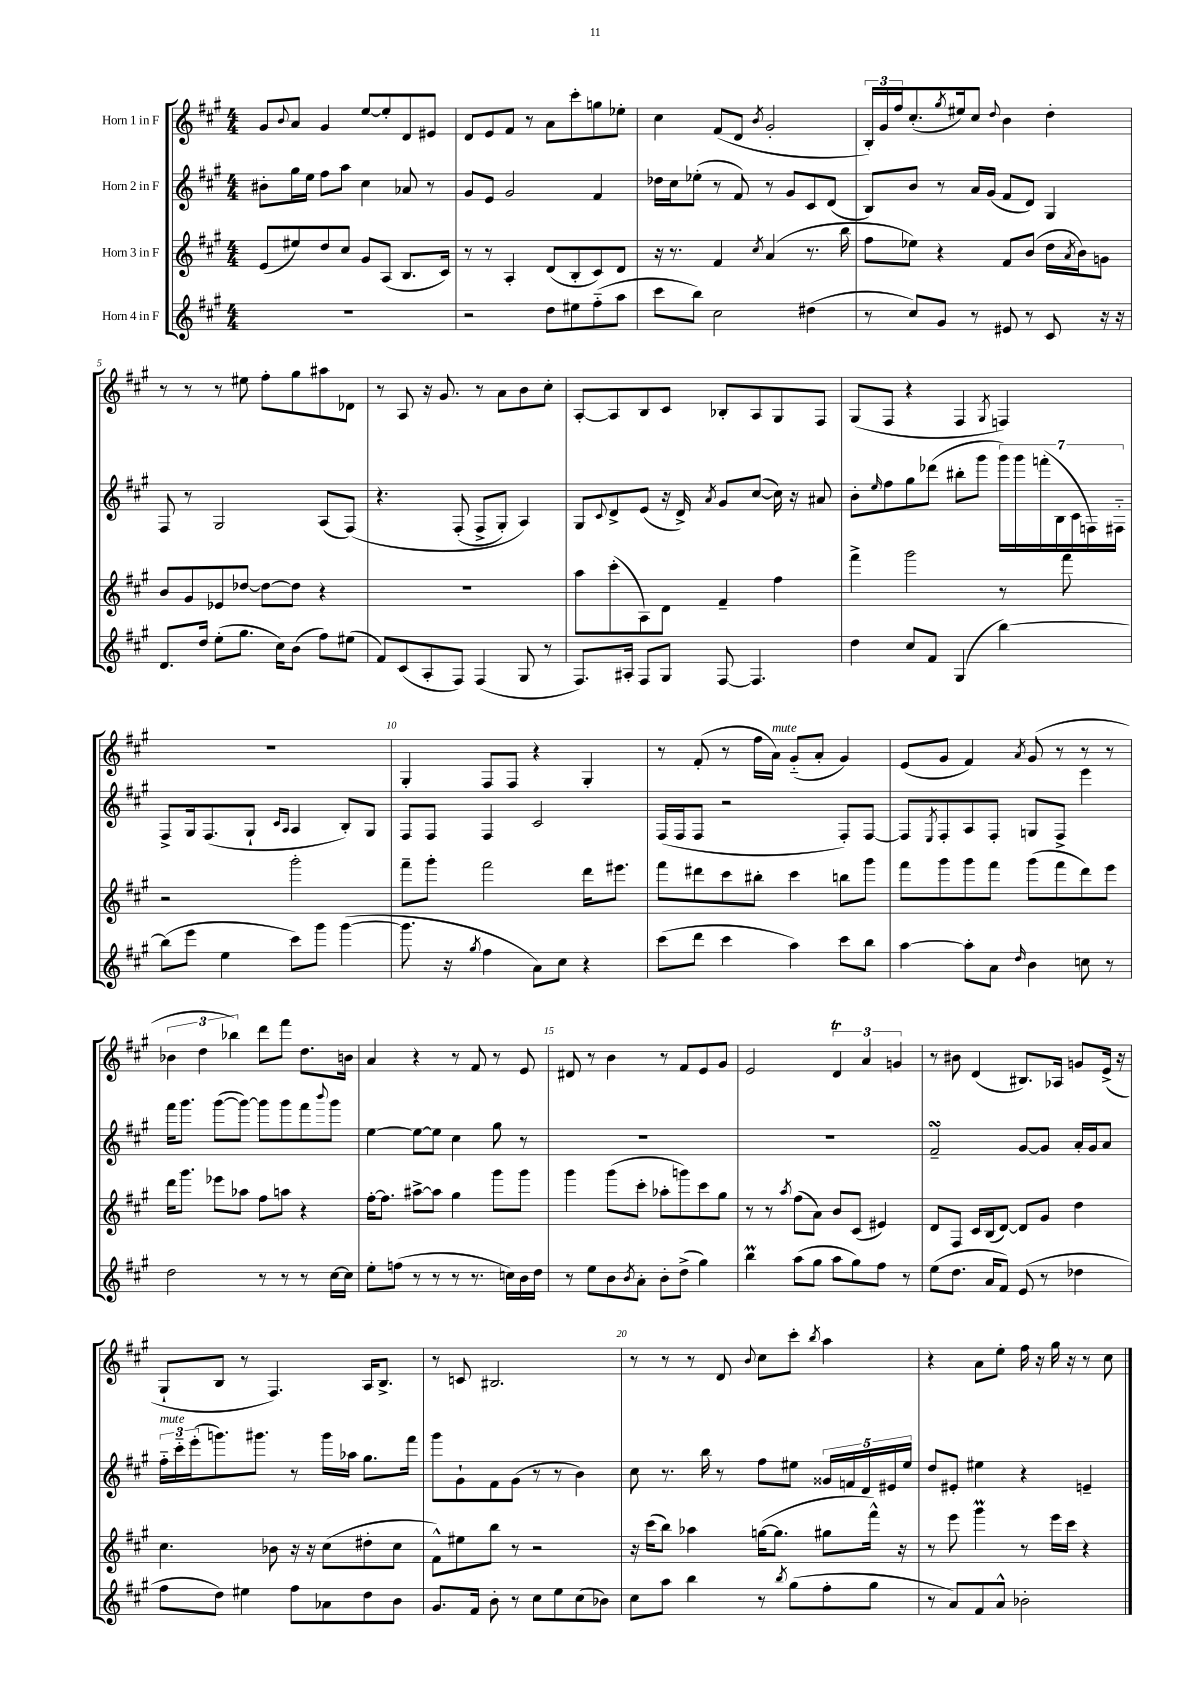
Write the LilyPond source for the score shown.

<<
\new StaffGroup <<
\new Staff = "s0" \with { instrumentName = "Horn 1 in F" } {
    \clef treble \key a \major \numericTimeSignature \time 4/4
    gis'8 \appoggiatura { b'8 } a'8 gis'4 e''8~ e''8-. d'8 eis'8 |
    d'8 e'8 fis'8 r8 a'8 cis'''8-. g''8 ees''8-. |
    cis''4 fis'8( d'8 \acciaccatura { b'8 } gis'2-. |
    \tuplet 3/2 { b16-.) gis'16 fis''16 } cis''8.-.( \acciaccatura { gis''8 } eis''16) cis''8 \appoggiatura { d''8 } b'4 d''4-. |
    r8 r8 r8 eis''8 fis''8-. gis''8 ais''8 des'8 |
    r8 a8 r16 gis'8. r8 a'8 b'8 cis''8-. |
    a8~-. a8 b8 cis'8 bes8-. a8 gis8 fis8 |
    gis8( fis8 r4 fis4 \acciaccatura { gis8 } f4) |
    R1 |
    gis4-. fis8 fis8 r4 gis4-. |
    r8 fis'8-.( r8 fis''16 a'16^\markup { \italic "mute" }) gis'8-_( a'8-. gis'4) |
    e'8( gis'8 fis'4) \acciaccatura { a'8 } gis'8( r8 r8 r8 |
    \tuplet 3/2 { bes'4 d''4 bes''4) } d'''8 fis'''8 d''8. b'16 |
    a'4 r4 r8 fis'8 r8 e'8 |
    dis'8 r8 b'4 r8 fis'8 e'8 gis'8 |
    e'2 \tuplet 3/2 { d'4\trill a'4 g'4 } |
    r8 bis'8 d'4( bis8.) aes16 g'8 e'16->( r16 |
    gis8-! b8 r8 fis4.) a16 b8.-> |
    r8 c'8 bis2. |
    r8 r8 r8 d'8 \appoggiatura { b'8 } cis''8 cis'''8-. \acciaccatura { b''8 } a''4 |
    r4 a'8 e''8-. fis''16 r16 gis''16 r16 r8 cis''8 \bar "|." |
}
\new Staff = "s1" \with { instrumentName = "Horn 2 in F" } {
    \clef treble \key a \major \numericTimeSignature \time 4/4
    bis'8-. gis''16 e''16 fis''8 a''8 cis''4 aes'8 r8 |
    gis'8 e'8 gis'2 fis'4 |
    des''16 cis''16 ees''8-.( r8 fis'8) r8 gis'8 cis'8 d'8( |
    b8) b'8 r8 a'16 gis'16( fis'8 d'8) gis4 |
    fis8 r8 gis2 a8( fis8)\( |
    r4. fis8-.( fis8-> gis8-.) a4\) |
    gis8 \appoggiatura { cis'8 } d'8-> e'8( r16 d'16->) \acciaccatura { a'8 } gis'8 cis''8~( cis''16) r16 ais'8 |
    b'8-. \grace { e''16 } fis''8 gis''8 des'''8( bis''8-. gis'''8 \tuplet 7/4 { gis'''16) gis'''16 f'''16-.( b16 cis'16 f16) fis16-_ } |
    fis8-> gis16 fis8.( gis8-! \grace { cis'16 a16 } a4 b8-.) gis8 |
    fis8 fis8 fis4 cis'2 |
    fis16( fis16 fis8 r2 fis8-.) fis8~ |
    fis8 \acciaccatura { e8 } fis8-. a8 fis8-. g8 fis8-> e'''4 |
    fis'''16 gis'''8. gis'''8~( gis'''8~) gis'''8 gis'''8 fis'''8 \appoggiatura { b'''8 } gis'''8 |
    e''4~ e''8~ e''8 cis''4 gis''8 r8 |
    R1 |
    R1 |
    fis'2--\turn gis'8~ gis'8 a'16-. gis'16 a'8 |
    \tuplet 3/2 { fis''16-_^\markup { \italic "mute" } cis'''16-_ e'''16-.( } g'''8.) gis'''8. r8 gis'''16 aes''16 gis''8. fis'''16 |
    gis'''8 gis'8-! fis'8 gis'8( r8 r8 b'4) |
    cis''8 r8. b''16 r8 fis''8 eis''8 \tuplet 5/4 { gisis'16 f'16 d'16 eis'16 eis''16 } |
    d''8 eis'8-. eis''4 r4 e'4-- \bar "|." |
}
\new Staff = "s2" \with { instrumentName = "Horn 3 in F" } {
    \clef treble \key a \major \numericTimeSignature \time 4/4
    e'8( eis''8) d''8 cis''8 gis'8 a8( b8. cis'16) |
    r8 r8 a4-. d'8( b8-. cis'8) d'8 |
    r16 r8. fis'4 \acciaccatura { cis''8 } a'4( r8. b''16 |
    fis''8 ees''8) r4 fis'8 b'8( d''16 \acciaccatura { a'8 } b'16) g'8 |
    b'8 gis'8 ees'8 des''8~ des''8~ des''8 r4 |
    R1 |
    a''8 cis'''8-.( a8) d'8 fis'4-- fis''4 |
    fis'''4-> gis'''2 r8 fis'''8 |
    r2 gis'''2-. |
    fis'''8-- gis'''8-. fis'''2 d'''16 eis'''8. |
    fis'''8 dis'''8 cis'''8 bis''8-. cis'''4 b''8 gis'''8 |
    fis'''8 gis'''8 gis'''8 fis'''8 gis'''8( fis'''8 d'''8) e'''8 |
    d'''16 gis'''8. ees'''8 aes''8 fis''8 a''8 r4 |
    fis''16~-. fis''8. ais''8~-> ais''8 gis''4 gis'''8 gis'''8 |
    gis'''4 gis'''8( cis'''8-. aes''8-. g'''8) cis'''8 gis''8 |
    r8 r8 \acciaccatura { a''8 } fis''8( a'8) b'8 cis'8( eis'4) |
    d'8 fis8 cis'16 b16( d'8~) d'8 gis'8 d''4 |
    cis''4. bes'8 r16 r16 cis''8( dis''8-. cis''8 |
    fis'8-^) eis''8 b''8 r8 r2 |
    r16 cis'''16( b''8) aes''4 g''16~( g''8. gis''8 fis'''16-^) r16 |
    r8 e'''8 gis'''4\prall r8 e'''16 cis'''16 r4 \bar "|." |
}
\new Staff = "s3" \with { instrumentName = "Horn 4 in F" } {
    \clef treble \key a \major \numericTimeSignature \time 4/4
    R1 |
    r2 d''8 eis''8 fis''8-_( a''8 |
    cis'''8 b''8) cis''2 dis''4( |
    r8 cis''8) gis'8 r8 eis'8 r8 cis'8 r16 r16 |
    d'8. d''16 e''8-.( gis''8. cis''16) b'8( fis''8) eis''8( |
    fis'8) cis'8( a8-. fis8) fis4( gis8 r8 |
    fis8.) ais16-. fis8 gis8 fis8~ fis4. |
    d''4 cis''8 fis'8 gis4( b''4~) |
    b''8( e'''8 e''4 cis'''8) gis'''8 gis'''4~( |
    gis'''8. r16 \acciaccatura { gis''8 } fis''4 a'8) cis''8 r4 |
    cis'''8( d'''8 cis'''4 a''4) cis'''8 b''8 |
    a''4~ a''8-. a'8 \grace { d''16 } b'4 c''8 r8 |
    d''2 r8 r8 r8 cis''16~ cis''16 |
    e''8-. f''8( r8 r8 r8 r8. c''16) b'16 d''16 |
    r8 e''8 b'8 \acciaccatura { b'8 } a'8-. b'8-. d''8->( gis''4) |
    b''4\prall a''8( gis''8 a''8 gis''8) fis''8 r8 |
    e''8( d''8. a'16 fis'8) e'8( r8 des''4 |
    fis''8 d''8) eis''4 fis''8 aes'8 d''8 b'8 |
    gis'8. fis'16 b'8-. r8 cis''8 e''8 cis''8( bes'8) |
    cis''8 a''8 b''4 r8 \acciaccatura { b''8 } gis''8( fis''8-. gis''8 |
    r8 a'8) fis'8 a'8-^ bes'2-. \bar "|." |
}
>>
>>
\layout { \context { \Score \override BarNumber.break-visibility = ##(#f #t #t) barNumberVisibility = #(every-nth-bar-number-visible 5) } }
